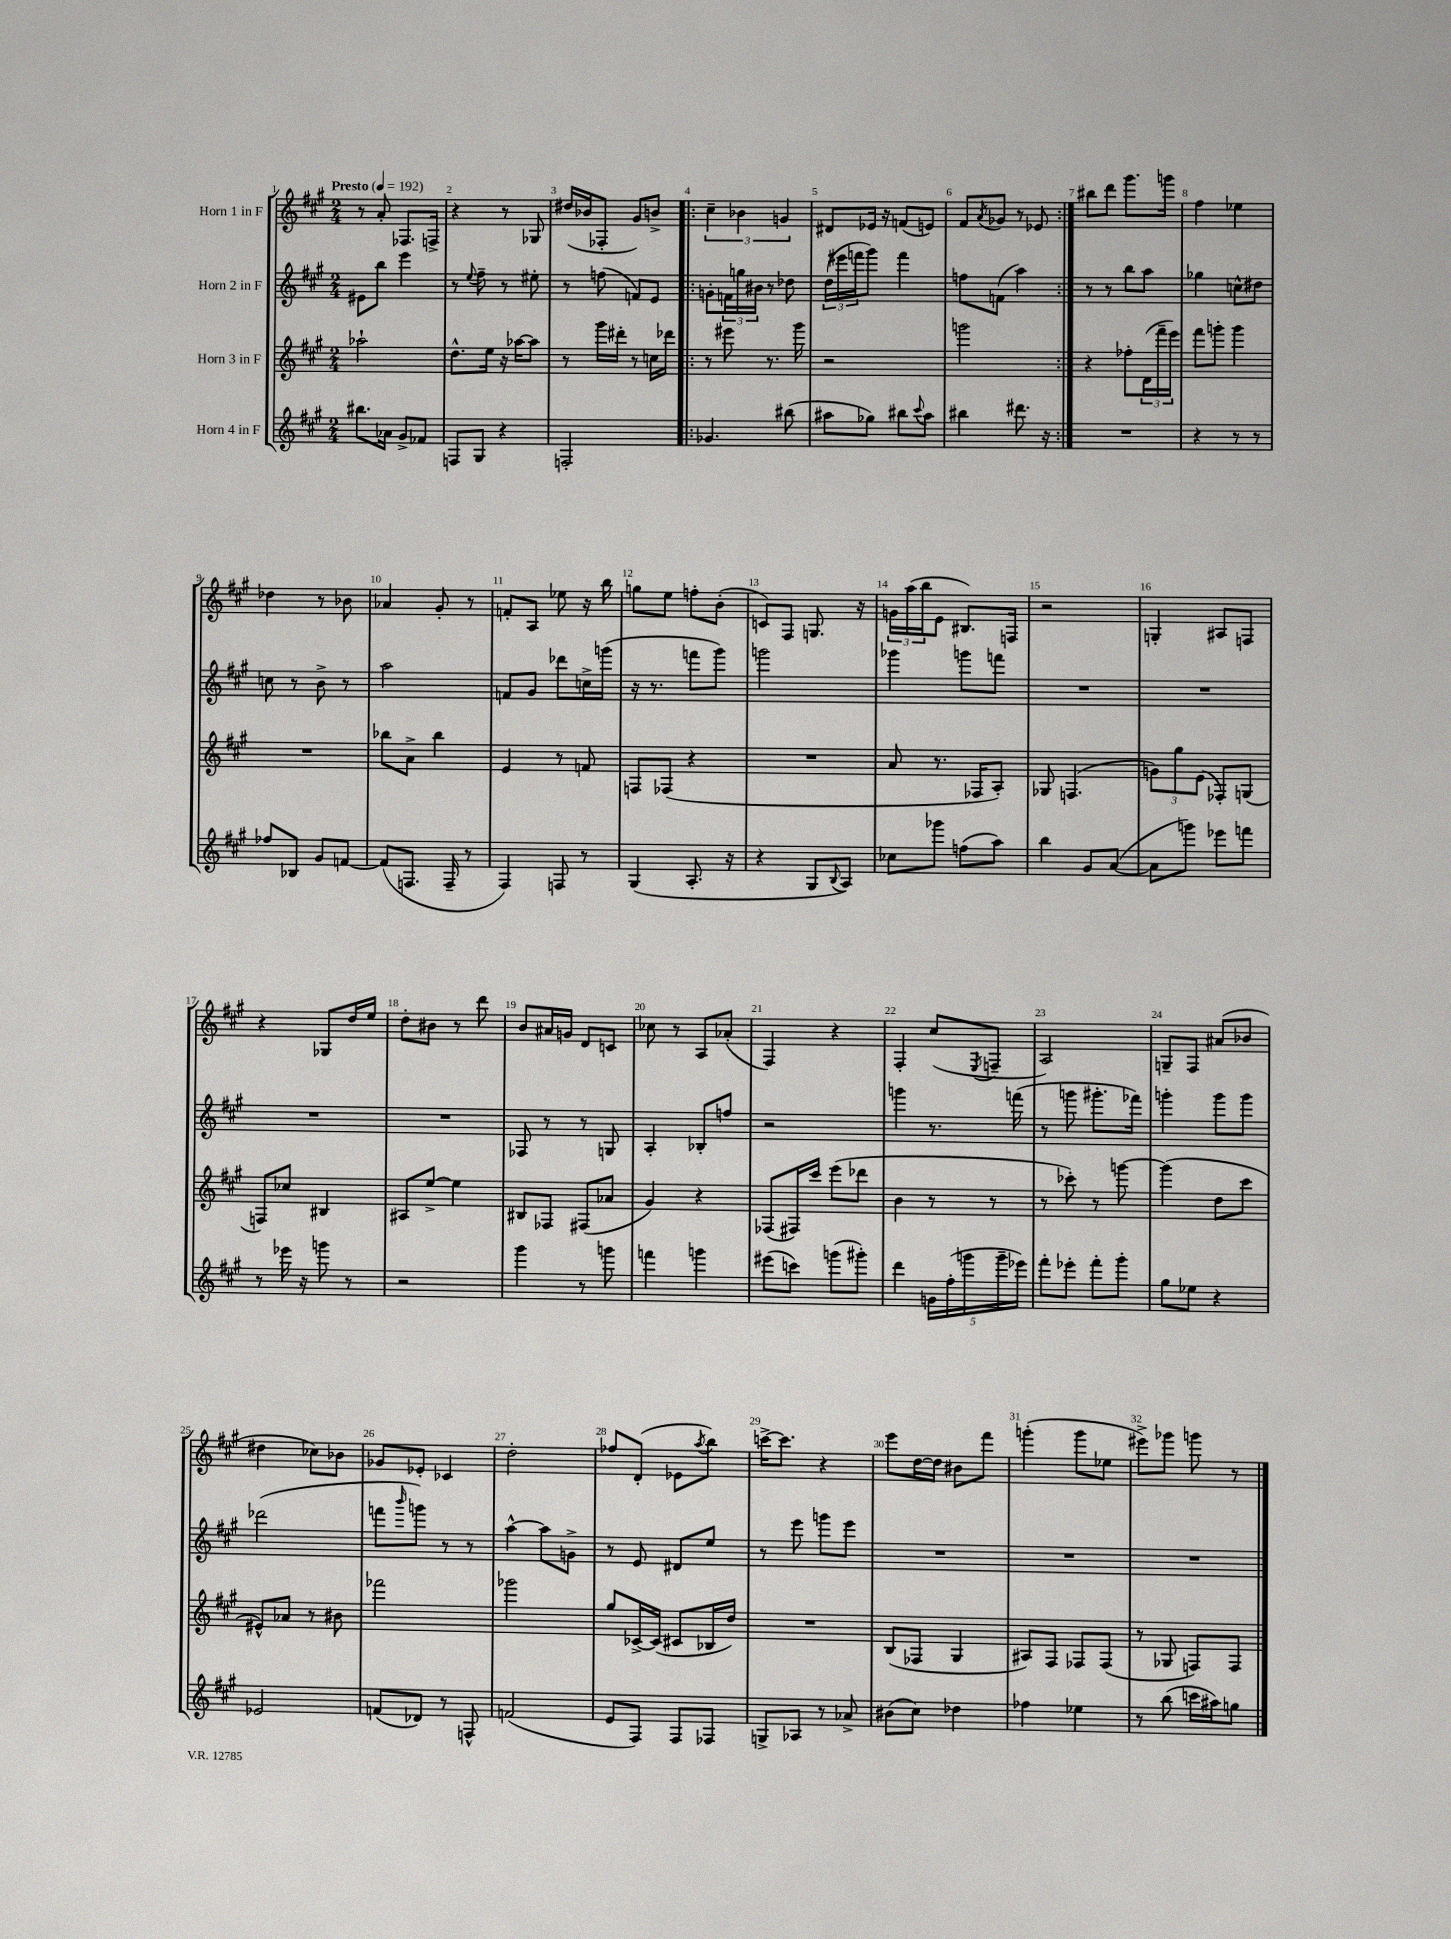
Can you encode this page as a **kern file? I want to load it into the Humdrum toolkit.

**kern	**kern	**kern	**kern
*part4	*part3	*part2	*part1
*staff4	*staff3	*staff2	*staff1
*I"Horn 4 in F	*I"Horn 3 in F	*I"Horn 2 in F	*I"Horn 1 in F
*clefG2	*clefG2	*clefG2	*clefG2
*k[f#c#g#]	*k[f#c#g#]	*k[f#c#g#]	*k[f#c#g#]
*M2/4	*M2/4	*M2/4	*M2/4
*MM192	*MM192	*MM192	*MM192
=1	=1	=1	=1
!	!	!	!LO:TX:a:B:t=Presto
8.bb#X\L	2aa-X`\	8e#X\L	8r
.	.	8bb\J	8a'/
16a-X\Jk	.	.	.
8g#^/L	.	4eee\	8.F-X/L
8f-X/J	.	.	.
.	.	.	16Fn^/Jk
=2	=2	=2	=2
8Fn/L	8.dd^^\L	8r	4r
.	.	8qqee/	.
8G#/J	.	8ff#~\	.
.	16ee\Jk	.	.
4r	16r	8r	8r
.	[16aa-X\KL	.	.
.	8aa-\J]	8ee#X'\	8G-X/
=3	=3	=3	=3
2Fn'/	8r	8r	(16dd#X/LL
.	.	.	16b-X/J
.	16ggg#\LL	(8ffn\	8F-X'/J
.	16ddd#X'\JJ	.	.
.	8r	8fn/L)	8g#/L)
.	16ccn\LL	8e/J	8bn^/J
.	16ddd-X\JJ	.	.
=4!|:	=4!|:	=4!|:	=4!|:
4.g-X/	8r	8gn'\L	6cc#~\
.	8eee#X\	24fn\L	.
.	.	24ggn\	6b-X\
.	.	24b#X\JJ	.
.	8.r	8r	.
.	.	.	6gn/
(8bb#X\	.	8dd-X\	.
.	16ggg#\	.	.
=5	=5	=5	=5
8aa#X\L	2r	(24dd\LL	8d#X/L
.	.	24eee#X\	.
.	.	24fffn\J	.
8gg-X\J)	.	8ggg#\J)	16e-X/Jk
.	.	.	16r
8bb#X\L	.	4fff\	(8fn/L
8qqccc#/	.	.	.
8aa#\J	.	.	8en/J)
=6	=6	=6	=6
4bb#X\	2gggn\	8ffn\L	8f#/L
.	.	.	8qa/
.	.	(8fn\J	8g-X/J
8.ddd#X\	.	4aa\)	8r
.	.	.	8e-X/
16r	.	.	.
=7:|!	=7:|!	=7:|!	=7:|!
2r	4r	8r	8bb#X\L
.	.	8r	8ddd\J
.	8ff-X'\L	8bb\L	8.ggg#\L
.	(24d\L	8aa\J	.
.	24fff#~\	.	.
.	.	.	16gggn\Jk
.	24eee\JJ)	.	.
=8	=8	=8	=8
4r	8fff#\L	4gg-X\	4ff#\
.	8gggn'\J	.	.
8r	4ggg\	8ccn^^\L	4ee-X\
8r	.	8dd#X\J	.
!!LO:LB:g=z
=9	=9	=9	=9
8ff-X/L	2r	8ccn\	4dd-X\
8B-X/J	.	8r	.
8g#/L	.	8b^\	8r
[8fn/J	.	8r	8b-X\
=10	=10	=10	=10
(8f/L]	8bb-X\L	2aa\	4a-X/
8.Fn/J	8a^\J	.	.
.	4bb-\	.	8g#'/
16F~/	.	.	.
8r	.	.	8r
=11	=11	=11	=11
4F#/)	4e/	8fn/L	8fn'/L
.	.	8g#/J	8A/J
8Fn/	8r	8ddd-X\L	8ee-X\
8r	8fn/	16ccn^\L	16r
.	.	(16gggn\JJ	16bb\
=12	=12	=12	=12
(4G#/	8Fn/L	16r	8ggn\L
.	.	8.r	.
.	(8F-X/J	.	8ee\J
8.A'/	4r	8fffn\L	8ffn'\L
.	.	8ggg#\J)	(8b'\J
16r	.	.	.
=13	=13	=13	=13
4r	2r	2gggn\	8cn/L)
.	.	.	8F#/J
8G#/L	.	.	8.Gn/
8qqB/	.	.	.
8A/J)	.	.	.
.	.	.	16r
=14	=14	=14	=14
8cc-X\L	8a/	4ggg-X\	24gn\LL
.	.	.	(24aa\
.	.	.	24bb\J
8ggg-X\J	8.r	.	8e\J
(8ffn\L	.	8gggn\L	8.B#X/L)
.	16F-X/KL	.	.
8aa\J)	8A'/J)	8fffn\J	.
.	.	.	16Fn/Jk
=15	=15	=15	=15
4bb\	8G-X/	2r	2r
.	(4.Fn/	.	.
8g#/L	.	.	.
([8a/J	.	.	.
=16	=16	=16	=16
8a\L]	12gn\L)	2r	4Gn'/
.	12gg#\	.	.
8gggn\J)	.	.	.
.	(12e\J	.	.
8eee-X\L	8F-X'/L)	.	8A#X/L
8fffn\J	(8Gn/J	.	8Fn/J
!!LO:LB:g=z
=17	=17	=17	=17
8r	8Fn/L)	2r	4r
16eee-X\	8cc-X/J	.	.
16r	.	.	.
8gggn\	4B#X/	.	8G-X/L
8r	.	.	16dd/L
.	.	.	16ee/JJ
=18	=18	=18	=18
2r	8A#X/L	2r	8dd'\L
.	[8ee^/J	.	8b#X\J
.	4ee\]	.	8r
.	.	.	8ddd\
=19	=19	=19	=19
4ggg#\	8B#X/L	8F-X/	8b/L
.	8F-X/J	8r	16a#X/L
.	.	.	16gn/JJ
8r	(8F#X/L	8r	8d/L
8gggn\	8a-X/J	8Gn/	8cn/J
=20	=20	=20	=20
4fffn\	4g#/)	4A'/	8cc-X\
.	.	.	8r
4gggn\	4r	8B-X'/L	8A/L
.	.	8ffn/J	(8a-X'/J
=21	=21	=21	=21
(8eee#X\L	(8F-X/L	2r	4F#/)
8cccn\J)	16F#X/L)	.	.
.	16ccc#/JJ	.	.
(8gggn\L	(8eee\L	.	4r
8ggg#X'\J)	8ddd-X\J	.	.
=22	=22	=22	=22
4ddd\	4b\	4gggn\	4F#'/
20gn\LL	8r	8.r	(8cc#/L
(20ff#'\	.	.	.
20gggn\	.	.	.
.	.	.	8qE/
.	8r	.	8Fn~/J
20ggg~\	.	.	.
.	.	(16fffn\	.
20eee-X\JJ)	.	.	.
=23	=23	=23	=23
8fff#'\L	8r	8r	2A/)
8eee-X'\J	8ccc-X'\)	8gggn\	.
8fff#'\L	8r	8.ggg#X'\L	.
8ggg#'\J	[8gggn\	.	.
.	.	16fff-X\Jk)	.
=24	=24	=24	=24
8gg#\L	(4ggg\]	4gggn'\	8Gn~/L
8ee-X\J	.	.	8F#/J
4r	8dd\L	8ggg\L	(8a#X/L
.	8ccc#\J	8ggg\J	8b-X/J
!!LO:LB:g=z
=25	=25	=25	=25
2e-X/	8e#X^^/L)	(2ddd-X\	4dd#X\
.	8a-X/J	.	.
.	8r	.	8cc-X\L)
.	8b#X\	.	8b-X\J
=26	=26	=26	=26
(8fn/L	2fff-X\	8fffn\L	8g-X/L
.	.	16qqbbb/	.
8d-X/J)	.	8gggn\J)	8e-X'/J
8r	.	8r	4c-X/
8Fn^^/	.	8r	.
=27	=27	=27	=27
(2fn/	2ggg-X\	[4aa^^\	2dd'\
.	.	8aa\L]	.
.	.	8gn^\J	.
=28	=28	=28	=28
8e/L	8gg#/L	8r	8ff-X/L
8F#/J)	[16c-X^/L	8e/	(8d'/J
.	(16c-/JJ]	.	.
8F#/L	8c#X/L	8d#X/L	8e-X\L
.	.	.	8qaa/
8F-X/J	16B-X/L	8ee/J	8bb\J)
.	16dd/JJ)	.	.
=29	=29	=29	=29
8Gn^/L	2r	8r	[16cccn^\KL
.	.	.	8.ccc\J]
8A-X/J	.	8eee\	.
8r	.	8gggn\L	4r
8a-X^/	.	8eee\J	.
=30	=30	=30	=30
(8b#X\L	(8B/L	2r	8eee\L
8cc#\J)	8F-X/J	.	[16dd\L
.	.	.	16dd\JJ]
4dd-X\	4G#/	.	8b#X\L
.	.	.	8fff#\J
=31	=31	=31	=31
4ff-X\	8A#X/L)	2r	(4gggn'\
.	8F#/J	.	.
4ee-X\	8F-X/L	.	8ggg\L
.	(8F-/J	.	8ee-X\J
=32	=32	=32	=32
8r	8r	2r	8eee#X^\L)
(8bb\	8G-X/	.	8ggg-X\J
16cccn\LL	8Fn/L)	.	8gggn\
16aa#X\J)	.	.	.
8ggn\J	8F/J	.	8r
==	==	==	==
*-	*-	*-	*-
